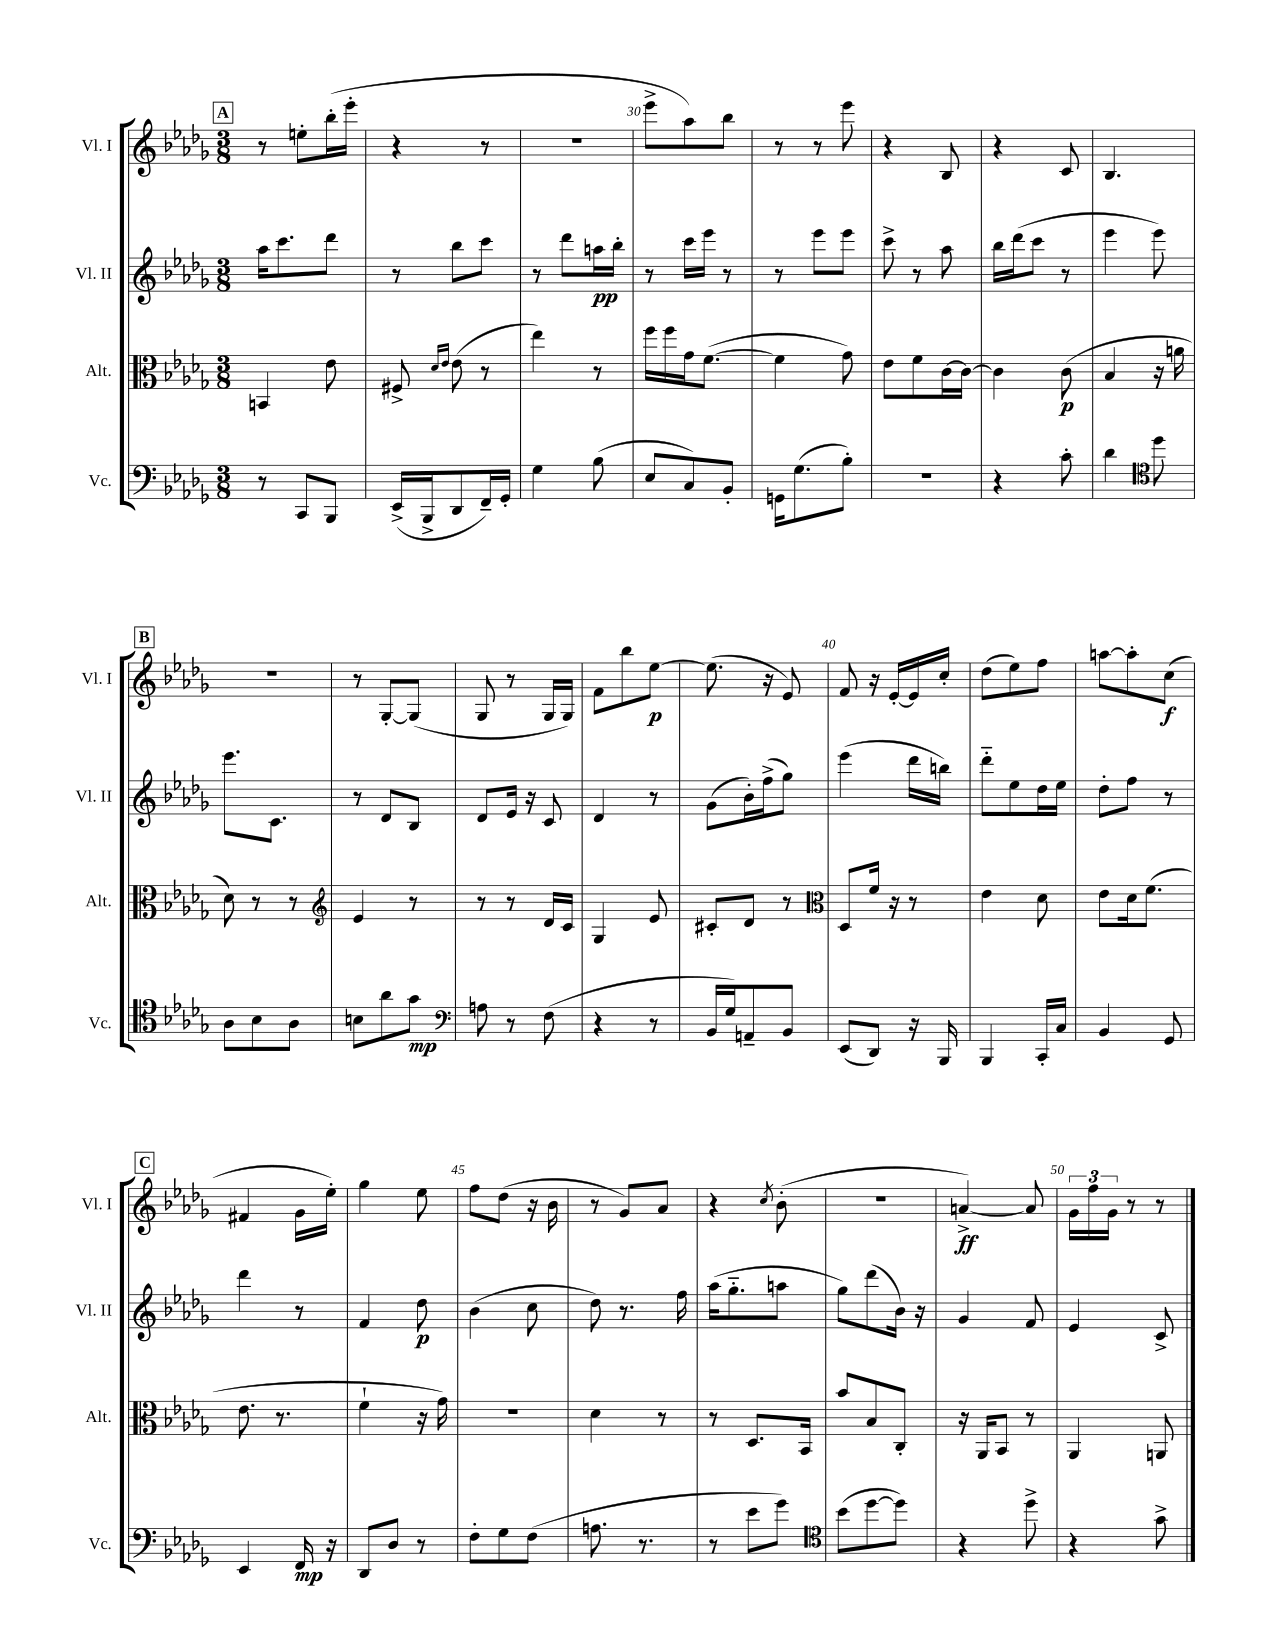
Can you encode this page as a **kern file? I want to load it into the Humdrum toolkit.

**kern	**kern	**kern	**kern
*staff4	*staff3	*staff2	*staff1
*clefF4	*clefC3	*clefG2	*clefG2
*k[b-e-a-d-g-]	*k[b-e-a-d-g-]	*k[b-e-a-d-g-]	*k[b-e-a-d-g-]
*M3/8	*M3/8	*M3/8	*M3/8
8r	4BB	16aa-	8r
.	.	8.ccc	.
8CC	.	.	8ee'
8BBB-	8e-	8ddd-	(16bb-'
.	.	.	16eee-'
=	=	=	=
(16EE-^	8F#^	8r	4r
16BBB-^	.	.	.
.	16qqd-	.	.
.	16qqe-	.	.
8DD-	(8e-	8bb-	.
16FF~)	8r	8ccc	8r
16GG-'	.	.	.
=	=	=	=
4G-	4ee-)	8r	4.r
.	.	8ddd-	.
(8B-	8r	16aa	.
.	.	16bb-'	.
=	=	=	=
8E-	16ff	8r	8eee-^
.	16ff	.	.
8C)	16g-	16ccc	8aa-)
.	([8.f	16eee-	.
8BB-'	.	8r	8bb-
=	=	=	=
16GG	4f]	8r	8r
(8.G-	.	.	.
.	.	8eee-	8r
8B-')	8g-)	8eee-	8eee-
=	=	=	=
4.r	8e-	8ccc^	4r
.	8f	8r	.
.	[16c	8aa-	8B-
.	16c_	.	.
=	=	=	=
4r	4c]	16bb-	4r
.	.	(16ddd-	.
.	.	8ccc	.
8c'	(8c	8r	8c
=	=	=	=
4d-	4B-	4eee-	4.B-
*clefC4	*	*	*
8dd-	16r	8eee-)	.
.	16a	.	.
=	=	=	=
8A-	8d-)	8.eee-	4.r
8B-	8r	.	.
.	.	8.c	.
8A-	8r	.	.
=	=	=	=
*	*clefG2	*	*
8B	4e-	8r	8r
8a-	.	8d-	[8G-'
8g-	8r	8B-	(8G-]
=	=	=	=
*clefF4	*	*	*
8A	8r	8d-	8G-
8r	8r	16e-	8r
.	.	16r	.
(8F	16d-	8c	16G-
.	16c	.	16G-)
=	=	=	=
4r	4G-	4d-	8f
.	.	.	8bb-
8r	8e-	8r	[8ee-
=	=	=	=
16BB-	8c#'	(8g-	(8.ee-]
16G-)	.	.	.
8AA~	8d-	16b-')	.
.	.	(16ff^	16r
8BB-	8r	8gg-)	8e-)
=	=	=	=
*	*clefC3	*	*
(8EE-	8D-	(4eee-	8f
8DD-)	16f	.	16r
.	16r	.	[16e-'
16r	8r	16ddd-	16e-]
16BBB-	.	16bb)	16cc'
=	=	=	=
4BBB-	4e-	8ddd-'~	(8dd-
.	.	8ee-	8ee-)
16CC'	8d-	16dd-	8ff
16C	.	16ee-	.
=	=	=	=
4BB-	8e-	8dd-'	[8aa
.	16d-	8ff	8aa']
.	(8.f	.	.
8GG-	.	8r	(8cc
=	=	=	=
4EE-	8.e-	4ddd-	4f#
.	8.r	.	.
16FF	.	8r	16g-
16r	.	.	16ee-')
=	=	=	=
8DD-	4f`	4f	4gg-
8D-	.	.	.
8r	16r	8dd-	8ee-
.	16g-)	.	.
=	=	=	=
8F'	4.r	(4b-	8ff
8G-	.	.	(8dd-
(8F	.	8cc	16r
.	.	.	16b-
=	=	=	=
8.A	4d-	8dd-)	8r
.	.	8.r	8g-)
8.r	.	.	.
.	8r	.	8a-
.	.	16ff	.
=	=	=	=
8r	8r	(16aa-	4r
.	.	8.gg-'~	.
8e-	8.D-	.	.
.	.	.	8qcc
8g-)	.	8aa	(8b-'
.	16BB-	.	.
=	=	=	=
*clefC4	*	*	*
(8b-	8b-	8gg-)	4.r
[8dd-	8B-	(8ddd-	.
8dd-])	8C'	16b-)	.
.	.	16r	.
=	=	=	=
4r	16r	4g-	[4a^)
.	16AA-	.	.
.	8BB-	.	.
8dd-^	8r	8f	8a]
=	=	=	=
4r	4AA-	4e-	24g-
.	.	.	24ff
.	.	.	24g-
.	.	.	8r
8g-^	8AA	8c^	8r
==	==	==	==
*-	*-	*-	*-
